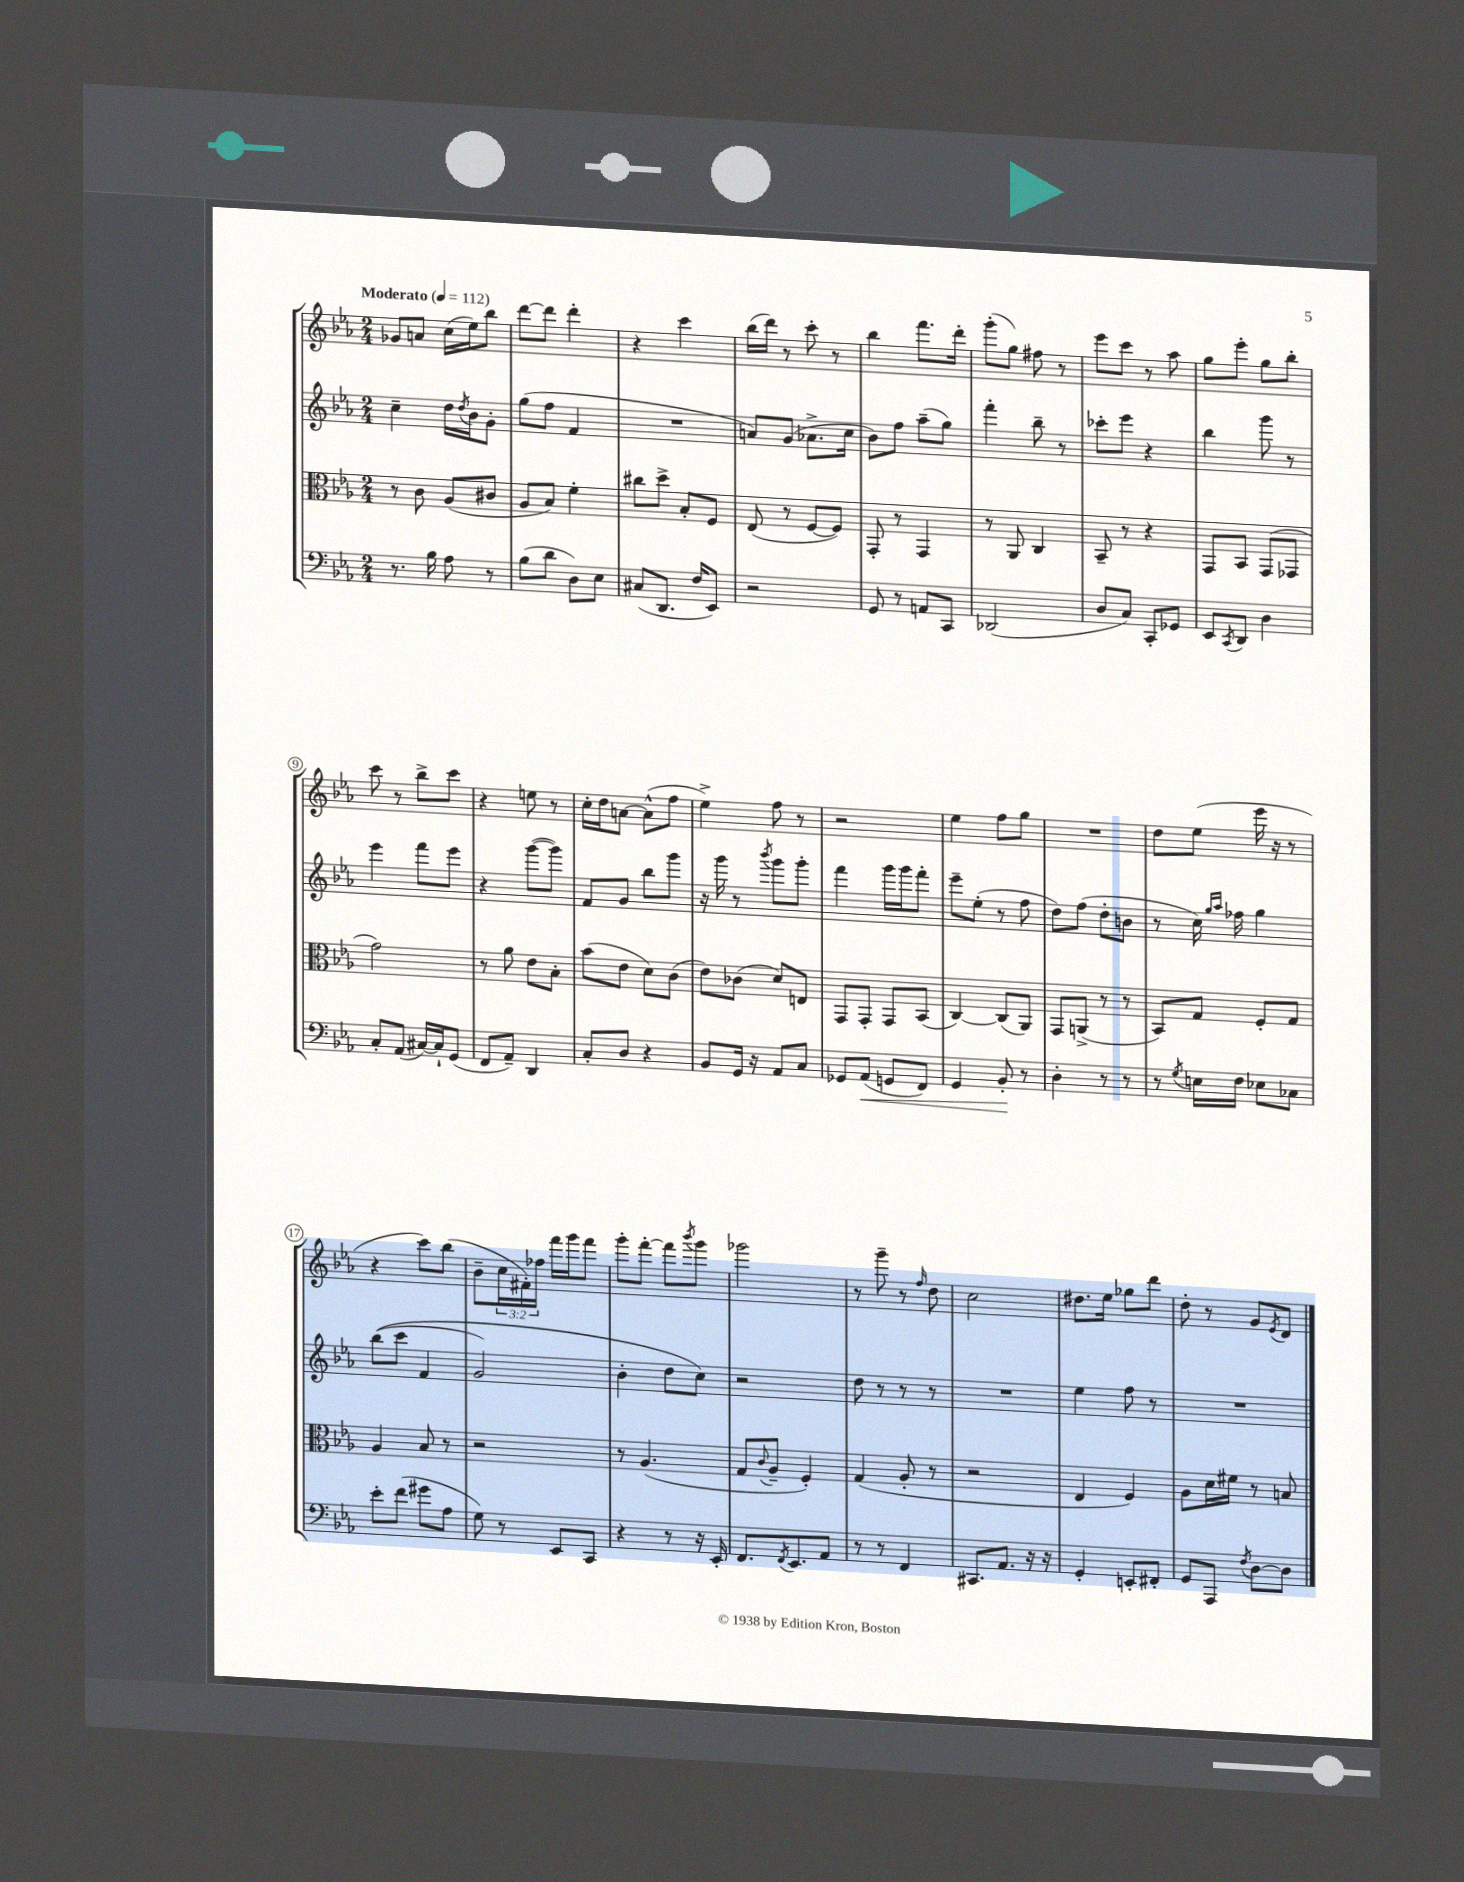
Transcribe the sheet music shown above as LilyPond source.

<<
\new StaffGroup <<
\new Staff = "s0" {
    \clef treble \key ees \major \numericTimeSignature \time 2/4 \override Staff.TupletNumber.text = #tuplet-number::calc-fraction-text \tempo "Moderato" 4 = 112
    ges'8 a'8 c''16( ees''16) bes''8 |
    d'''8~ d'''8 d'''4-. |
    r4 c'''4 |
    bes''16( d'''16) r8 c'''8-. r8 |
    bes''4 f'''8. d'''16-. |
    g'''8-.( g''8) fis''8 r8 |
    ees'''8 c'''8 r8 aes''8 |
    g''8 ees'''8-. g''8 bes''8-. |
    c'''8 r8 bes''8-> c'''8 |
    r4 e''8 r8 |
    c''16-. d''16 a'8~ a'8-^( f''8 |
    ees''4->) f''8 r8 |
    r2 |
    ees''4 f''8 g''8 |
    R2 |
    d''8 ees''8( ees'''16 r16 r8 |
    r4 c'''8) bes''8( |
    bes'8-- \tuplet 3/2 { c''16 fis'16-.) fes''16 } f'''16 g'''16 f'''8 |
    g'''8-. f'''8~-. f'''8 \acciaccatura { bes'''8 } g'''8 |
    ges'''2 |
    r8 g'''8-- r8 \grace { f''16 } d''8 |
    c''2 |
    dis''8. ees''16 ges''8 d'''8 |
    d''8-. r8 g'8 \acciaccatura { ees'8 } d'8 \bar "|." |
}
\new Staff = "s1" {
    \clef treble \key ees \major \numericTimeSignature \time 2/4
    c''4-- d''16 \acciaccatura { d''8 } bes'16 g'8-. |
    g''8( f''8 f'4 |
    R2 |
    a'8) g'8( aes'8.-> c''16 |
    bes'8) f''8 aes''8--( g''8) |
    f'''4-. bes''8-- r8 |
    ces'''8-. ees'''8 r4 |
    bes''4 g'''8 r8 |
    ees'''4 f'''8 ees'''8 |
    r4 g'''8~( g'''8) |
    f'8 g'8 bes''8 g'''8 |
    r16 g'''16 r8 \acciaccatura { bes'''8 } g'''8 g'''8-. |
    f'''4 g'''16 g'''16 f'''8-. |
    ees'''8-- ees''8-.( r8 f''8 |
    d''8) f''8( d''8-. b'8 |
    r8 c''16) \grace { g''16 aes''16 } fes''16 g''4 |
    bes''8(\( c'''8 f'4 |
    g'2) |
    bes'4-. d''8 c''8\) |
    r2 |
    d''8 r8 r8 r8 |
    R2 |
    ees''4 f''8 r8 |
    R2 \bar "|." |
}
\new Staff = "s2" {
    \clef alto \key ees \major \numericTimeSignature \time 2/4
    r8 c'8 aes8( cis'8 |
    aes8 bes8) f'4-. |
    cis''8 d''8-> bes8-. f8 |
    ees8( r8 f8~ f8) |
    g,8-. r8 g,4 |
    r8 aes,8 c4 |
    bes,8-- r8 r4 |
    g,8 bes,8 g,8( ges,8 |
    g'2) |
    r8 aes'8 ees'8 bes8-. |
    bes'8( ees'8 d'8) c'8( |
    ees'8) ces'8( d'8) e8 |
    g,8 g,8-. g,8 bes,8( |
    c4~) c8( aes,8) |
    g,8 a,8->( r8 r8 |
    bes,8) g8 f8-. g8 |
    aes4 bes8 r8 |
    r2 |
    r8 aes4.( |
    g8 \appoggiatura { c'8 } aes8-- f4-.) |
    g4( aes8-. r8 |
    r2 |
    ees4 f4) |
    aes8 d'16 fis'16 r8 b8 \bar "|." |
}
\new Staff = "s3" {
    \clef bass \key ees \major \numericTimeSignature \time 2/4
    r8. bes16 aes8 r8 |
    bes8( d'8 d8) ees8 |
    cis8( d,8. f16 ees,8) |
    r2 |
    g,8 r8 a,8 c,8 |
    des,2( |
    d8 c8) c,8-. ges,8 |
    ees,8 \acciaccatura { c,8 } d,8 d4 |
    c8-. aes,8( cis16~) cis16-! g,8( |
    f,8 aes,8--) d,4 |
    c8-. d8 r4 |
    bes,8 g,16 r16 aes,8 c8 |
    ges,8 aes,8\<( g,8 f,8) |
    g,4 bes,8-.\! r8 |
    d4-. r8 r8 |
    r8 \acciaccatura { g8 } e16 f16 ees8 ces8 |
    ees'8-. f'8( gis'8 aes8 |
    g8) r8 ees,8 c,8 |
    r4 r8 r16 ees,16-. |
    f,8. \acciaccatura { f,8 } ees,8. aes,8 |
    r8 r8 f,4 |
    cis,8. aes,8. r16 r16 |
    g,4-. e,8-. fis,8-. |
    g,8 aes,,8 \acciaccatura { f8 } d8~ d8 \bar "|." |
}
>>
>>
\layout { \context { \Score \override BarNumber.stencil = #(make-stencil-circler 0.1 0.3 ly:text-interface::print) } }
